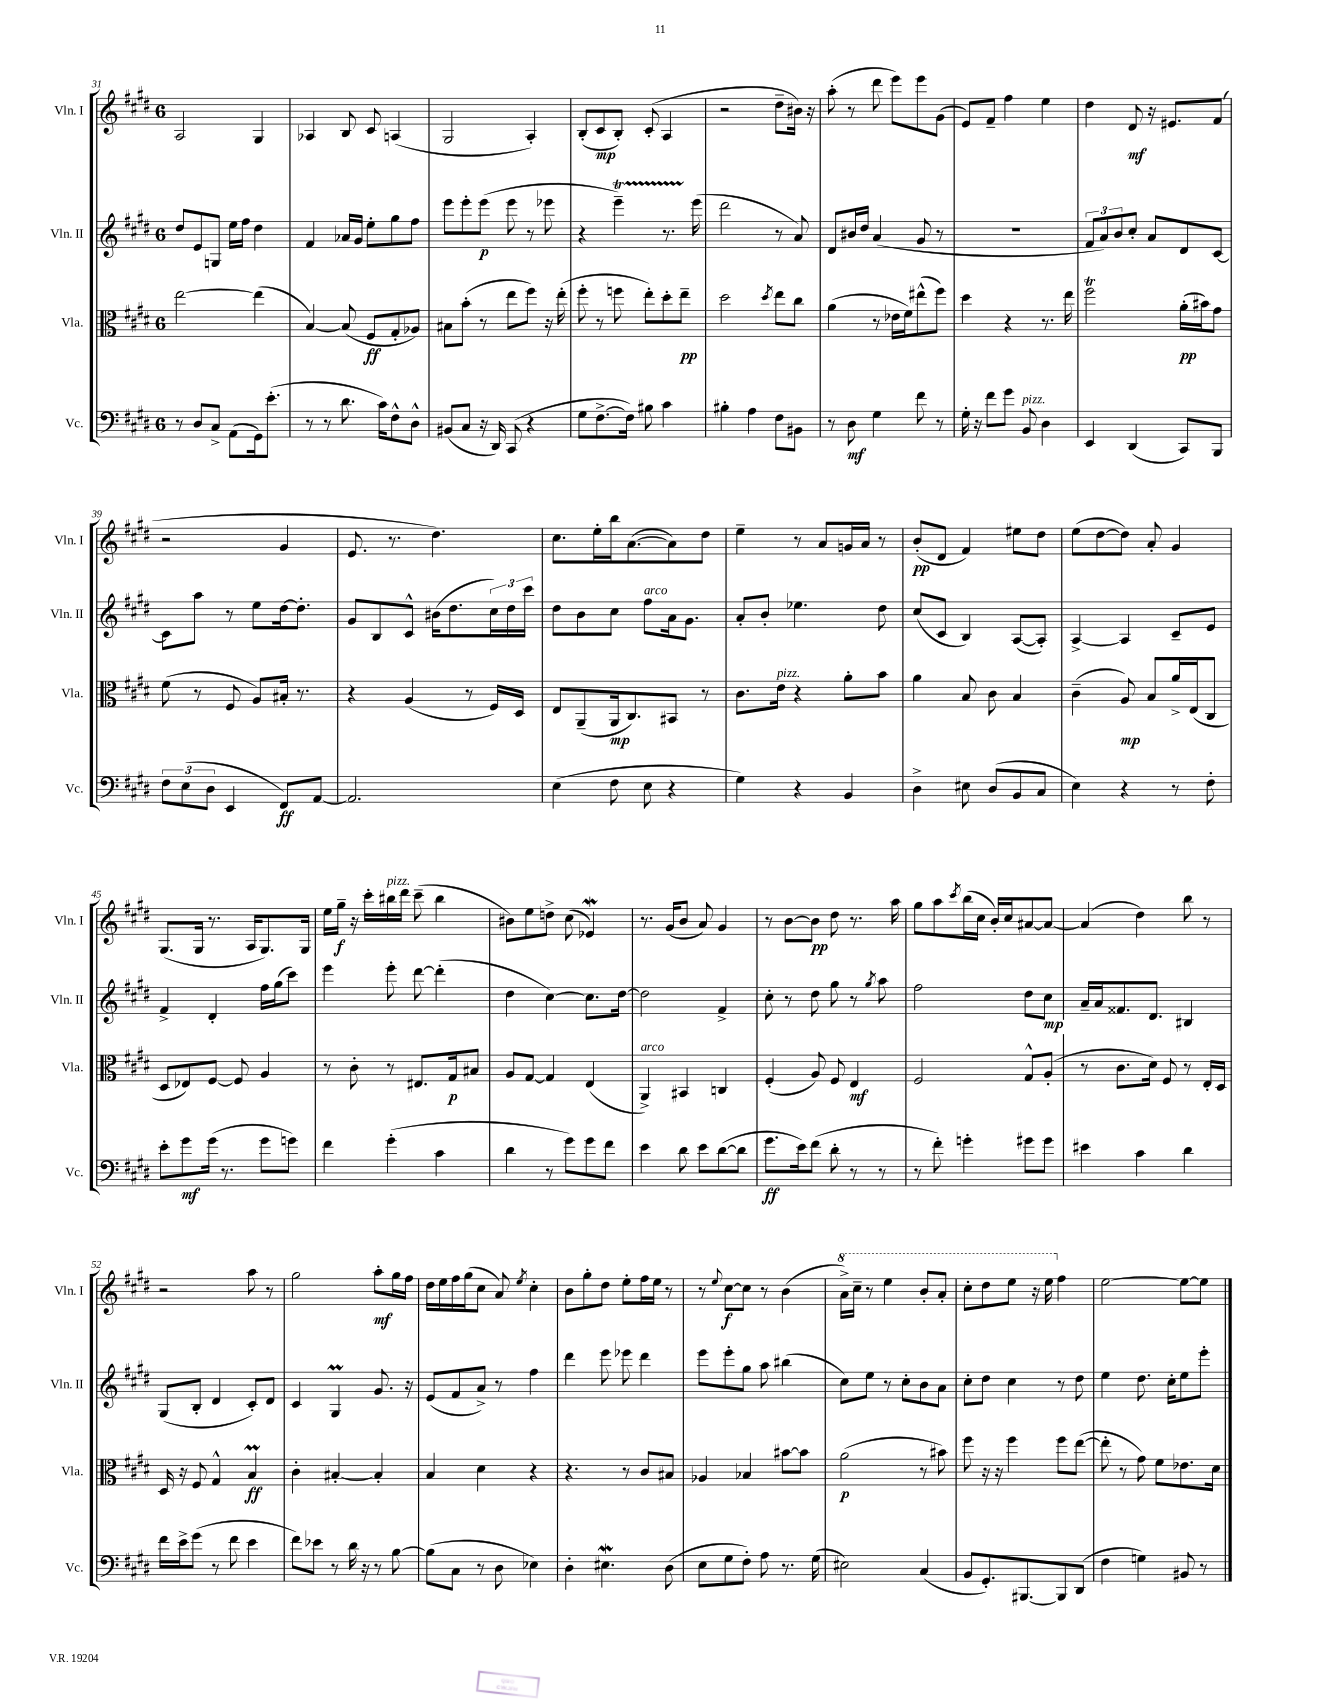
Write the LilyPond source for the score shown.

<<
\new StaffGroup <<
\new Staff = "s0" \with { instrumentName = "Vln. I" shortInstrumentName = "Vln. I" } {
    \clef treble \key e \major \once \override Staff.TimeSignature.style = #'single-digit \time 6/8
    a2 gis4 |
    aes4 b8 cis'8 a4( |
    gis2 a4-.) |
    b8-.( cis'8\mp b8-.) cis'8-.( a4 |
    r2 dis''8-- bis'16) r16 |
    a''8-.( r8 dis'''8 e'''8) e'''8 gis'8( |
    e'8) fis'8-- fis''4 e''4 |
    dis''4 dis'8\mf r16 eis'8. fis'8( |
    r2 gis'4 |
    e'8. r8. dis''4.) |
    cis''8. e''16-. b''16 a'8.~( a'8) dis''8 |
    e''4-- r8 a'8 g'16 a'16 r8 |
    b'8-.\pp( dis'8 fis'4) eis''8 dis''8 |
    e''8( dis''8~ dis''8) a'8-. gis'4 |
    gis8.( gis16 r8. a16 gis8.) gis16 |
    e''16 gis''16--\f r16 cis'''16-. bis''16^\markup { \italic "pizz." } dis'''16 cis'''8--( bis''4 |
    bis'8) e''8 d''8-> cis''8( ees'4\mordent) |
    r8. gis'16( b'8 a'8) gis'4 |
    r8 b'8~ b'8\pp dis''8 r8. a''16 |
    gis''8 a''8 \acciaccatura { cis'''8 } b''16( cis''16 b'16-.) cis''16 ais'8~ ais'8~ |
    ais'4( dis''4) b''8 r8 |
    r2 a''8 r8 |
    gis''2 a''8-.\mf gis''16 fis''16 |
    dis''16 e''16 fis''16 gis''16( cis''8 a'8) \acciaccatura { e''8 } cis''4-. |
    b'8 gis''8-. dis''8 e''8-. fis''16 e''16 r8 |
    r8 \appoggiatura { e''8 } cis''8~\f cis''8 r8 b'4( |
    \ottava #1 a''16->) cis'''16-- r8 e'''4 b''8-. a''8-. |
    cis'''8-. dis'''8 e'''8 r16 e'''16 \ottava #0 fis''4 |
    e''2~ e''8~ e''8 \bar "|." |
}
\new Staff = "s1" \with { instrumentName = "Vln. II" shortInstrumentName = "Vln. II" } {
    \clef treble \key e \major \once \override Staff.TimeSignature.style = #'single-digit \time 6/8
    dis''8 e'8 g8 e''16 fis''16 dis''4 |
    fis'4 aes'16 gis'16 e''8-. gis''8 fis''8 |
    e'''8 e'''8-. e'''8\p( e'''8 r8 ees'''8 |
    r4 e'''4--\startTrillSpan) r8. e'''16\stopTrillSpan( |
    dis'''2 r8 a'8) |
    dis'8 bis'16 dis''16 a'4( gis'8 r8 |
    R2. |
    \tuplet 3/2 { fis'8 a'8) b'8 } cis''8-. a'8 dis'8 cis'8~ |
    cis'8 a''8 r8 e''8 dis''16~ dis''8.-. |
    gis'8 b8 cis'8-^ bis'16( dis''8. \tuplet 3/2 { cis''16) dis''16 cis'''16 } |
    dis''8 b'8 cis''8 fis''8^\markup { \italic "arco" } a'16 gis'8. |
    a'8-. b'8-. ees''4. dis''8 |
    cis''8( cis'8 b4) a8~( a8-.) |
    a4~-> a4 cis'8-- e'8 |
    fis'4-> dis'4-. fis''16 gis''16( cis'''8) |
    e'''4 e'''8-. dis'''8~ dis'''4-.( |
    dis''4 cis''4~) cis''8. dis''16~ |
    dis''2 fis'4-> |
    cis''8-. r8 dis''8 gis''8 r8 \acciaccatura { gis''8 } a''8 |
    fis''2 dis''8 cis''8\mp |
    a'16-- a'16 fisis'8. dis'8. bis4 |
    gis8( b8-. dis'4 cis'8-.) dis'8 |
    cis'4 gis4\prall gis'8. r16 |
    e'8( fis'8 a'8->) r8 fis''4 |
    dis'''4 e'''8 ees'''8 dis'''4 |
    e'''8 e'''8-. gis''8 a''8 bis''4( |
    cis''8) e''8 r8 cis''8-. b'8 a'8 |
    cis''8-. dis''8 cis''4 r8 dis''8 |
    e''4 dis''8. cis''16-. e''8 e'''8-. \bar "|." |
}
\new Staff = "s2" \with { instrumentName = "Vla." shortInstrumentName = "Vla." } {
    \clef alto \key e \major \once \override Staff.TimeSignature.style = #'single-digit \time 6/8
    e''2~ e''4( |
    b4~) b8( fis8\ff gis8-. aes8) |
    bis8 b'8-.( r8 e''8 fis''8) r16 e''16-.( |
    fis''8-. r8 f''8 e''8-.) dis''8-. e''8--\pp |
    dis''2 \acciaccatura { dis''8 } e''8 cis''8 |
    a'4( r8 ees'16 fis'16) eis''8-^( fis''8) |
    dis''4 r4 r8. e''16 |
    fis''2\trill a'16-.\pp( bis'16) gis'8 |
    fis'8( r8 fis8 a8) bis16-. r8. |
    r4 a4( r8 fis16) dis16 |
    e8 a,8--( a,16\mp cis8.) bis,8 r8 |
    cis'8. e'16^\markup { \italic "pizz." } r4 a'8-. b'8 |
    a'4 b8 cis'8 b4 |
    cis'4--( a8\mp) b8 a'16-> e16( cis8 |
    dis8 ees8) fis8~ fis8 a4 |
    r8 cis'8-. r8 eis8. gis16\p bis8 |
    a8 gis8~ gis4 e4( |
    a,4->^\markup { \italic "arco" }) bis,4 c4 |
    fis4-.( a8) fis8 e4\mf |
    fis2 gis8-^ a8-.( |
    r8 cis'8. dis'16) fis8 r8 e16-. dis16 |
    dis16 r16 fis8 gis4-^ b4\prall\ff |
    cis'4-. bis4~-. bis4-. |
    b4 dis'4 r4 |
    r4. r8 cis'8 bis8 |
    aes4 bes4 bis'8~ bis'8 |
    a'2\p( r8 bis'8) |
    fis''8 r16 r16 fis''4 fis''8 e''8~( |
    e''8-. r8 gis'8) fis'8 ees'8. dis'16 \bar "|." |
}
\new Staff = "s3" \with { instrumentName = "Vc." shortInstrumentName = "Vc." } {
    \clef bass \key e \major \once \override Staff.TimeSignature.style = #'single-digit \time 6/8
    r8 dis8 cis8-> a,8( gis,16) e'8.-.( |
    r8 r8 dis'8. cis'16) fis8-^ dis8-^ |
    bis,8( cis8 r16 dis,16) cis,8( r4 |
    gis8 fis8.~-> fis16) bis8 cis'4 |
    bis4-. a4 fis8 bis,8 |
    r8 dis8\mf gis4 fis'8 r8 |
    gis16-. r16 fis'8 gis'8 b,8^\markup { \italic "pizz." } dis4 |
    e,4 dis,4( cis,8) b,,8 |
    \tuplet 3/2 { fis8 e8( dis8 } e,4 fis,8\ff) a,8~ |
    a,2. |
    e4( fis8 e8 r4 |
    gis4) r4 b,4 |
    dis4-> eis8 dis8( b,8 cis8 |
    e4) r4 r8 fis8-. |
    e'8-. gis'8\mf gis'16( r8. gis'8 g'8) |
    fis'4 gis'4-.( cis'4 |
    dis'4 r8 gis'8) gis'8 fis'8 |
    e'4 dis'8 e'8 dis'8~( dis'8 |
    gis'8.\ff e'16) fis'8( dis'8-. r8 r8 |
    r8 fis'8-.) g'4-. gis'8 gis'8 |
    eis'4 cis'4 dis'4 |
    fis'16 e'16-> gis'8( r8 fis'8 e'4 |
    fis'8) ees'8 r8 dis'16 r16 r8 b8~ |
    b8( cis8 r8 dis8 ees4) |
    dis4-. eis4.\mordent dis8( |
    e8 gis8 fis8-.) a8 r8. gis16( |
    eis2) cis4( |
    b,8 gis,8.-.) bis,,8.~ bis,,8 dis,8( |
    fis4 g4) bis,8 r8 \bar "|." |
}
>>
>>
\layout { \context { \Score currentBarNumber = #31 } }
